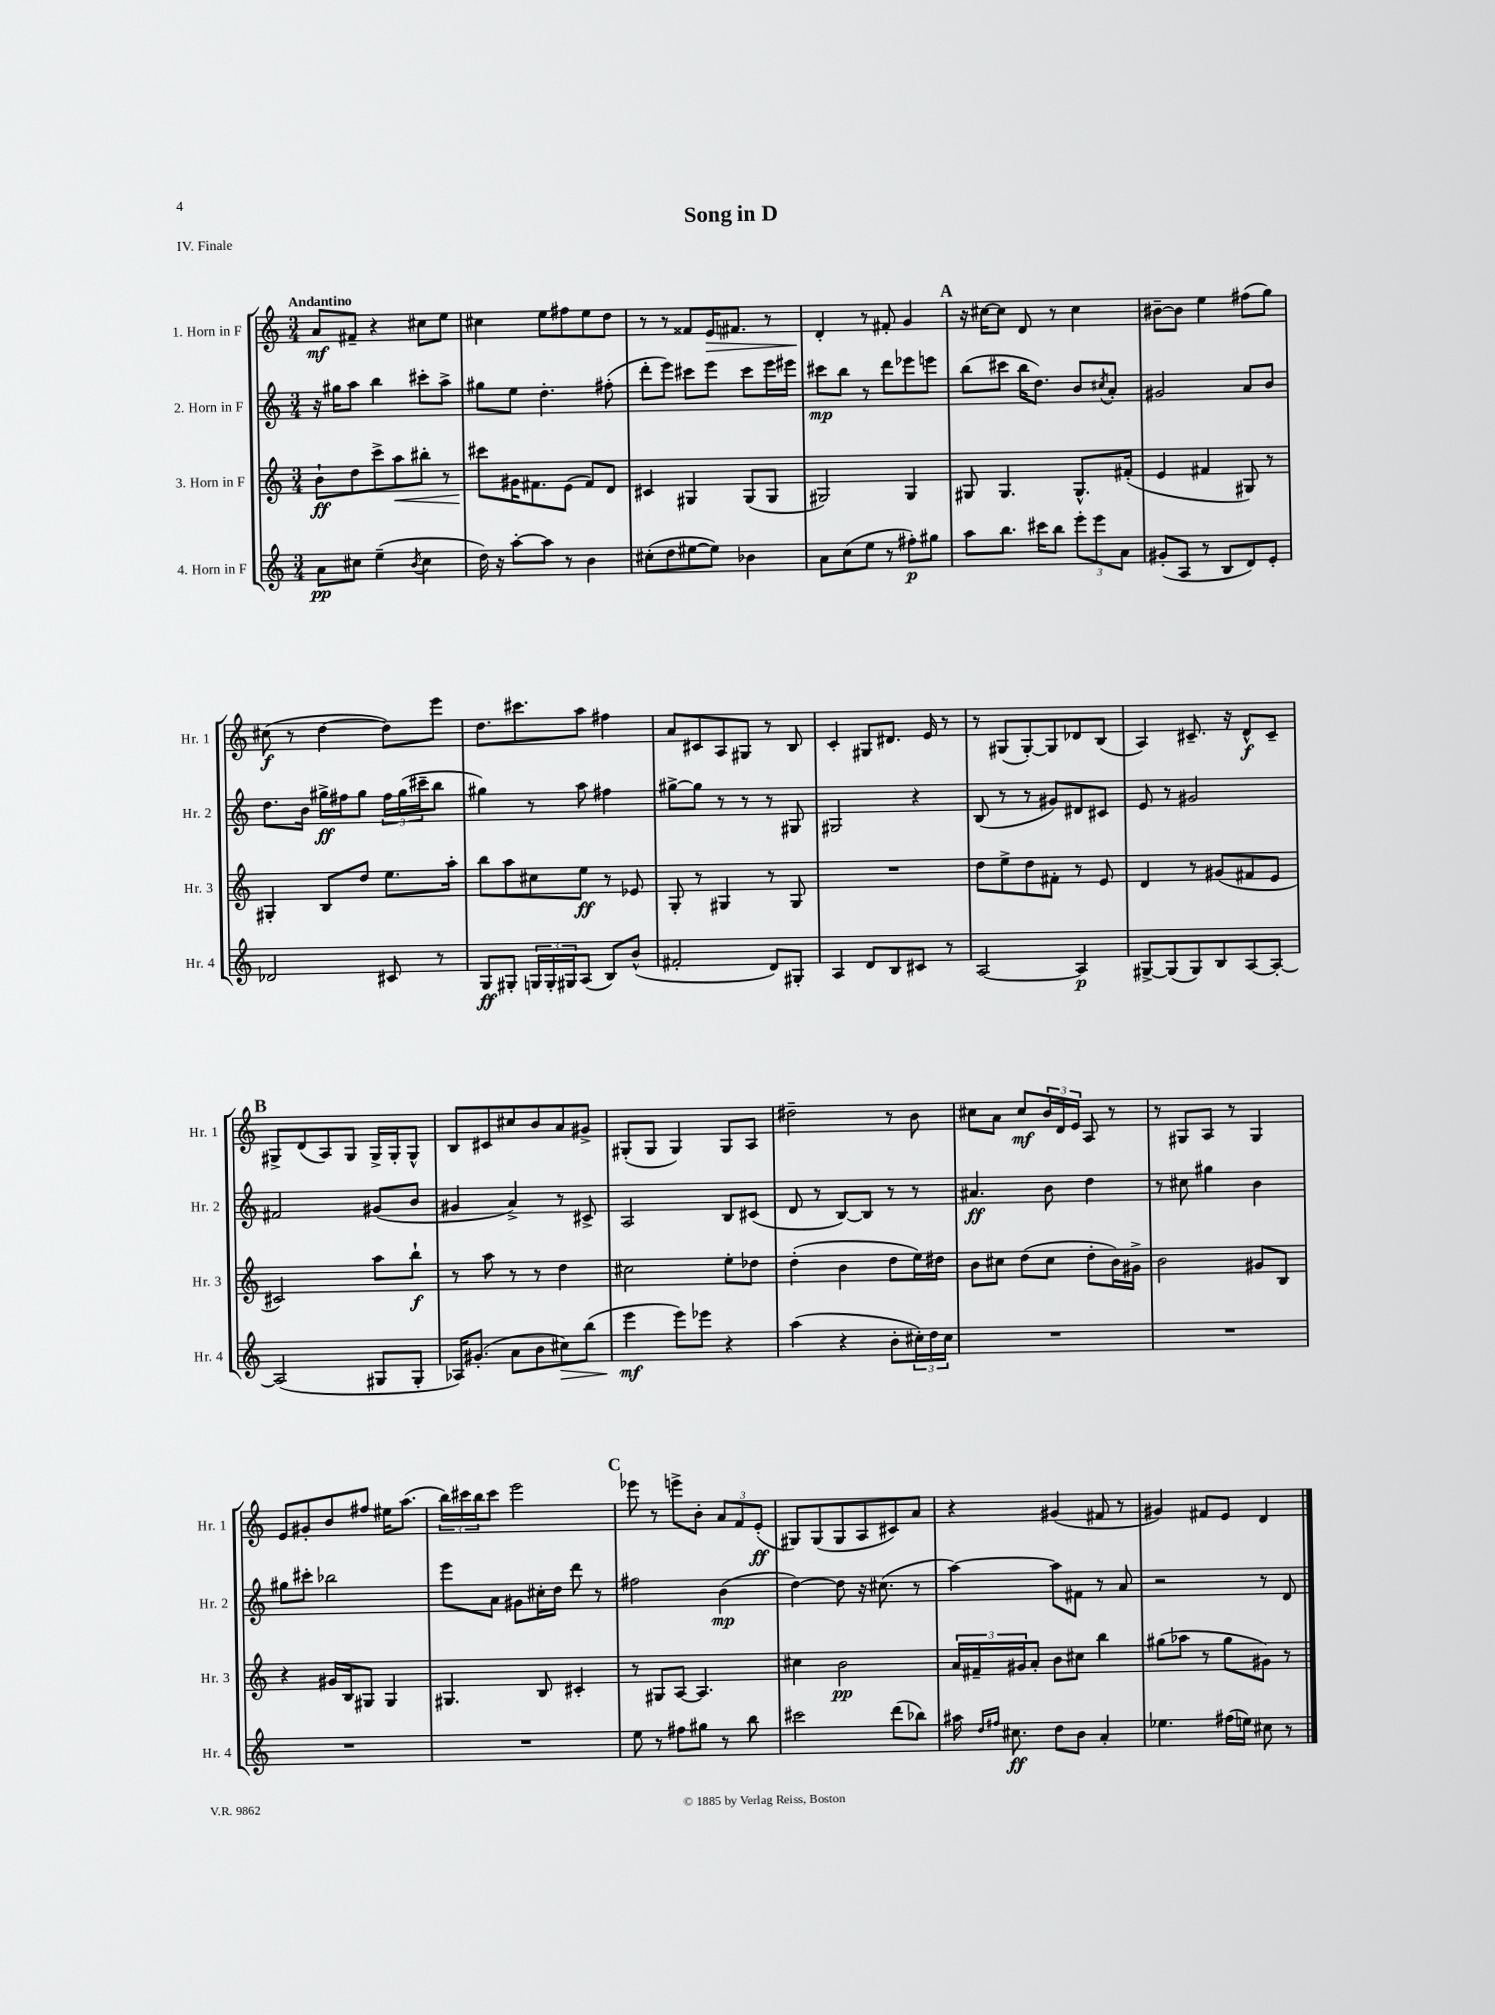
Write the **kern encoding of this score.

**kern	**dynam	**kern	**dynam	**kern	**dynam	**kern	**dynam
*part4	*part4	*part3	*part3	*part2	*part2	*part1	*part1
*staff4	*staff4	*staff3	*staff3	*staff2	*staff2	*staff1	*staff1
*I"4. Horn in F	*	*I"3. Horn in F	*	*I"2. Horn in F	*	*I"1. Horn in F	*
*I'Hr. 4	*	*I'Hr. 3	*	*I'Hr. 2	*	*I'Hr. 1	*
*clefG2	*	*clefG2	*	*clefG2	*	*clefG2	*
*k[]	*	*k[]	*	*k[]	*	*k[]	*
*M3/4	*	*M3/4	*	*M3/4	*	*M3/4	*
=1	=1	=1	=1	=1	=1	=1	=1
!	!	!	!	!	!	!LO:TX:a:B:t=Andantino	!
8a\L	pp	8b`\L	ff	16r	.	8a/L	mf
.	.	.	.	16gg#X\KL	.	.	.
8cc#X\J	.	8dd\	.	8aa\J	.	8f#X~/J	.
(4ee~\	.	8ccc^\	.	4bb\	.	4r	.
!	!	!	!LO:HP:b	!	!	!	!
.	.	8aa\	<	.	.	.	.
8qb/	.	.	.	.	.	.	.
4cc#\	.	8bb#X'\J	.	8ccc#X'\L	.	8cc#X\L	.
.	.	8r	.	8aa^\J	.	8ee\J	.
=2	=2	=2	=2	=2	=2	=2	=2
16dd\)	.	8ccc#X\L	.	8gg#X\L	.	4cc#X\	.
16r	.	.	.	.	.	.	.
[8aa'\L	.	16g#X\K	[	8ee\J	.	.	.
.	.	8.f#X\	.	.	.	.	.
8aa\J]	.	.	.	4.dd'\	.	8ee\L	.
8r	.	(8e\J	.	.	.	8ff#X\	.
4b\	.	8f#/L)	.	.	.	8ee\	.
.	.	8d/J	.	(8ff#X'\	.	8dd\J	.
=3	=3	=3	=3	=3	=3	=3	=3
(8cc#X'\L	.	4c#X/	.	8ddd'\L	.	8r	.
8dd\	.	.	.	8eee\J)	.	8r	.
[8ee#X\	.	4G#X/	.	8ccc#X\L	.	8f##X/L	.
!	!	!	!	!	!	!	!LO:HP:b
8ee#\J])	.	.	.	8eee\J	.	16e/K	>
.	.	.	.	.	.	8.f#X/J	.
4b-X\	.	(8G#/L	.	8ccc#\L	.	.	.
.	.	8G#/J	.	16eee\L	.	8r	.
.	.	.	.	16eee#X\JJ	.	.	.
=4	=4	=4	=4	=4	=4	=4	=4
8a\L	.	2G#X/)	.	8ccc#X\L	mp	4d'/	.
(8cc\	.	.	.	8bb\J	.	.	.
8ee\J	.	.	.	8r	.	8r	]
8r	.	.	.	8ddd\L	.	8f#X'/	.
8ff#X'\L)	p	4G#/	.	8eee-X\	.	4g/	.
8gg#X\J	.	.	.	8eeen\J	.	.	.
!!LO:REH:place=s1:t=A
=5	=5	=5	=5	=5	=5	=5	=5
8aa\L	.	8G#X/	.	(8bb\L	.	16r	.
.	.	.	.	.	.	[16cc#X\KL	.
8.bb\J	.	4.G#/	.	8ccc#X\J	.	8cc#\J]	.
.	.	.	.	16bb\KL	.	8d/	.
16ccc#X\KL	.	.	.	8.dd\J)	.	.	.
8bb\J	.	.	.	.	.	8r	.
12eee'\L	.	8.G#^^/L	.	8b/L	.	4cc#\	.
12eee\	.	.	.	.	.	.	.
.	.	.	.	8qcc#X/	.	.	.
.	.	.	.	8a'/J	.	.	.
12a\J	.	.	.	.	.	.	.
.	.	(16f#X'/Jk	.	.	.	.	.
=6	=6	=6	=6	=6	=6	=6	=6
(8g#X'/L	.	4e/	.	2g#X/	.	[8b#X~\L	.
8A/J	.	.	.	.	.	8b#\J]	.
8r	.	4f#X/	.	.	.	4ee\	.
8B/L	.	.	.	.	.	.	.
8d/)	.	8G#X/)	.	8a/L	.	(8ff#X\L	.
8e'/J	.	8r	.	8b/J	.	8gg\J)	.
!!LO:LB:g=z
=7	=7	=7	=7	=7	=7	=7	=7
2d-X/	.	4G#X'/	.	8.dd\L	.	(8cc#X\	f
.	.	.	.	.	.	8r	.
.	.	.	.	16b\Jk	.	.	.
.	.	8B/L	.	16gg#X^\LL	ff	[4dd\	.
.	.	.	.	16ff#X\J	.	.	.
.	.	8dd/J	.	8gg#\J	.	.	.
8c#X/	.	8.ee\L	.	24ff#\LL	.	8dd\L])	.
.	.	.	.	(24gg#\	.	.	.
.	.	.	.	24ccc#X~\J	.	.	.
8r	.	.	.	8bb\J	.	8eee\J	.
.	.	16aa'\Jk	.	.	.	.	.
=8	=8	=8	=8	=8	=8	=8	=8
8G/L	ff	8bb\L	.	4gg#X\)	.	8.dd\L	.
8G#X'/J	.	8aa\	.	.	.	.	.
.	.	.	.	.	.	8.ccc#X\	.
24Gn/LL	.	8cc#X\	.	8r	.	.	.
24G'/	.	.	.	.	.	.	.
24G#X/J	.	.	.	.	.	.	.
(8A/J	.	8ee\J	ff	8aa\	.	8aa\J	.
8B/L)	.	8r	.	4ff#X\	.	4ff#X\	.
(8b^^/J	.	8e-X/	.	.	.	.	.
=9	=9	=9	=9	=9	=9	=9	=9
2f#X'/	.	8G'/	.	[8gg#X^\L	.	8a/L	.
.	.	8r	.	8gg#\J]	.	8c#X/	.
.	.	4G#X/	.	8r	.	8A/	.
.	.	.	.	8r	.	8G#X/J	.
8d/L)	.	8r	.	8r	.	8r	.
8G#X'/J	.	8G#/	.	8G#X/	.	8B/	.
=10	=10	=10	=10	=10	=10	=10	=10
4A/	.	2.r	.	2G#X/	.	4c'/	.
8d/L	.	.	.	.	.	8G#X/L	.
8B/	.	.	.	.	.	8.d#X/J	.
8c#X/J	.	.	.	4r	.	.	.
.	.	.	.	.	.	16e/	.
8r	.	.	.	.	.	8r	.
=11	=11	=11	=11	=11	=11	=11	=11
[2A/	.	8dd\L	.	(8B/	.	8r	.
.	.	8ee^\	.	8r	.	(8G#X/L	.
.	.	8dd\	.	8r	.	[8G#'/)	.
.	.	8f#X'\J	.	8g#X/L)	.	8G#/]	.
4A/]	p	8r	.	8d#X/	.	8d-X/	.
.	.	8e/	.	8c#X/J	.	(8B/J	.
=12	=12	=12	=12	=12	=12	=12	=12
[8G#X^/L	.	4d/	.	8e/	.	4A/)	.
(8G#/]	.	.	.	8r	.	.	.
8G#/)	.	8r	.	2g#X/	.	8.c#X~/	.
8B/	.	(8g#X/L	.	.	.	.	.
.	.	.	.	.	.	16r	.
[8A/	.	8f#X/	.	.	.	8d^^/L	f
8A'/J_	.	8e/J	.	.	.	8c#~/J	.
!!LO:LB:g=z
!!LO:REH:place=s1:t=B
=13	=13	=13	=13	=13	=13	=13	=13
(2A/]	.	2c#X/)	.	2f#X/	.	8G#X^/L	.
.	.	.	.	.	.	(8d/	.
.	.	.	.	.	.	8A/)	.
.	.	.	.	.	.	8G#/J	.
8G#X/L	.	8aa\L	.	(8g#X/L	.	16G#^/LL	.
.	.	.	.	.	.	16G#'/J	.
8G#'/J	.	8bb`\J	f	8b/J	.	8G#^^/J	.
=14	=14	=14	=14	=14	=14	=14	=14
16A-X/KL)	.	8r	.	4g#X/	.	8B/L	.
(8.g#X'/J	.	.	.	.	.	.	.
.	.	8aa\	.	.	.	8c#X/	.
8a\L	.	8r	.	4a^/)	.	8cc#X/	.
8b\	.	8r	.	.	.	8b/	.
!	!LO:HP:b	!	!	!	!	!	!
8cc#X\)	>	4dd\	.	8r	.	8a/	.
(8bb\J	.	.	.	8c#X^/	.	8g#X^/J	.
=15	=15	=15	=15	=15	=15	=15	=15
4eee\	mf	2cc#X\	.	2A/	.	(8G#X'/L	.
.	.	.	.	.	.	8G#/J	.
8eee\L)	]	.	.	.	.	4G#/)	.
8eee-X\J	.	.	.	.	.	.	.
4r	.	8ee'\L	.	8B/L	.	8G#/L	.
.	.	8dd-X\J	.	(8c#X/J	.	8A/J	.
=16	=16	=16	=16	=16	=16	=16	=16
(4aa\	.	(4dd'\	.	8d/	.	2dd#X~\	.
.	.	.	.	8r	.	.	.
4r	.	4b\	.	[8B/L)	.	.	.
.	.	.	.	8B/J]	.	.	.
8b'\L	.	8dd\L	.	8r	.	8r	.
24cc#X'\L)	.	16ee\L)	.	8r	.	8b\	.
24dd\	.	.	.	.	.	.	.
.	.	16dd#X\JJ	.	.	.	.	.
24cc#\JJ	.	.	.	.	.	.	.
=17	=17	=17	=17	=17	=17	=17	=17
2.r	.	8b\L	.	4.a#X/	ff	8cc#X\L	.
.	.	8cc#X\J	.	.	.	8a\J	.
.	.	(8dd\L	.	.	.	8cc#/L	mf
.	.	8cc#\J	.	8b\	.	24b/L	.
.	.	.	.	.	.	24d/	.
.	.	.	.	.	.	24e/JJ	.
.	.	8dd'\L	.	4dd\	.	8A/	.
.	.	16b\L)	.	.	.	8r	.
.	.	16g#X^\JJ	.	.	.	.	.
=18	=18	=18	=18	=18	=18	=18	=18
2.r	.	2b\	.	8r	.	8r	.
.	.	.	.	8cc#X\	.	8G#X/L	.
.	.	.	.	4gg#X\	.	8A/J	.
.	.	.	.	.	.	8r	.
.	.	8g#X/L	.	4b\	.	4G#/	.
.	.	8B/J	.	.	.	.	.
!!LO:LB:g=z
=19	=19	=19	=19	=19	=19	=19	=19
2.r	.	4r	.	8gg#X\L	.	8e/L	.
.	.	.	.	8ccc#X'\J	.	8g#X'/	.
.	.	16g#X/LL	.	2bb-X\	.	8b/	.
.	.	16B/J	.	.	.	.	.
.	.	8G#X/J	.	.	.	8ff#X/J	.
.	.	4G#/	.	.	.	16ee#X\KL	.
.	.	.	.	.	.	(8.aa\J	.
=20	=20	=20	=20	=20	=20	=20	=20
2.r	.	4.G#X/	.	8eee\L	.	24bb\LL)	.
.	.	.	.	.	.	24ccc#X\	.
.	.	.	.	.	.	24bb\J	.
.	.	.	.	8a\J	.	8ccc#\J	.
.	.	.	.	8g#X\L	.	2eee\	.
.	.	8B/	.	16cc#X'\L	.	.	.
.	.	.	.	16dd\JJ	.	.	.
.	.	4c#X'/	.	8ddd\	.	.	.
.	.	.	.	8r	.	.	.
!!LO:REH:place=s1:t=C
=21	=21	=21	=21	=21	=21	=21	=21
8ee\	.	8r	.	2ff#X\	.	8eee-X\	.
8r	.	8G#X/L	.	.	.	8r	.
8ff#X\L	.	[8A/J	.	.	.	8eeen^\L	.
8gg#X\J	.	4.A/]	.	.	.	8b'\J	.
8r	.	.	.	(4b\	mp	12a/L	.
.	.	.	.	.	.	12f/	.
8bb\	.	.	.	.	.	.	.
.	.	.	.	.	.	(12e'/J	ff
=22	=22	=22	=22	=22	=22	=22	=22
2ccc#X\	.	4cc#X\	.	[4dd\)	.	8G#X/L)	.
.	.	.	.	.	.	(8G#/	.
.	.	2b\	pp	8dd\]	.	8G#/	.
.	.	.	.	16r	.	8A/	.
.	.	.	.	(8.cc#X\	.	.	.
(8ddd\L	.	.	.	.	.	8c#X/)	.
8bb-X\J)	.	.	.	8r	.	8a/J	.
=23	=23	=23	=23	=23	=23	=23	=23
16aa#X\	.	24a/LL	.	[4aa\)	.	4r	.
.	.	24f#X~/	.	.	.	.	.
16qqdd/LL	.	.	.	.	.	.	.
16qqff#X/JJ	.	.	.	.	.	.	.
8.cc#X\	ff	.	.	.	.	.	.
.	.	24g#X/J	.	.	.	.	.
.	.	8a'/J	.	.	.	.	.
8dd\L	.	8b\L	.	8aa\L]	.	(4g#X/	.
8b\J	.	8cc#X\J	.	8f#X\J	.	.	.
4a'/	.	4bb\	.	8r	.	8f#X/	.
.	.	.	.	8a/	.	8r	.
=24	=24	=24	=24	=24	=24	=24	=24
4.ee-X\	.	(8gg#X\L	.	2r	.	4g#X/)	.
.	.	8aa-X\J	.	.	.	.	.
.	.	8r	.	.	.	8f#X/L	.
(16ff#X\LL	.	8gg#\L	.	.	.	8e/J	.
16een\JJ)	.	.	.	.	.	.	.
8cc#X\	.	8g#X\J)	.	8r	.	4d/	.
8r	.	8r	.	8d/	.	.	.
==	==	==	==	==	==	==	==
*-	*-	*-	*-	*-	*-	*-	*-
